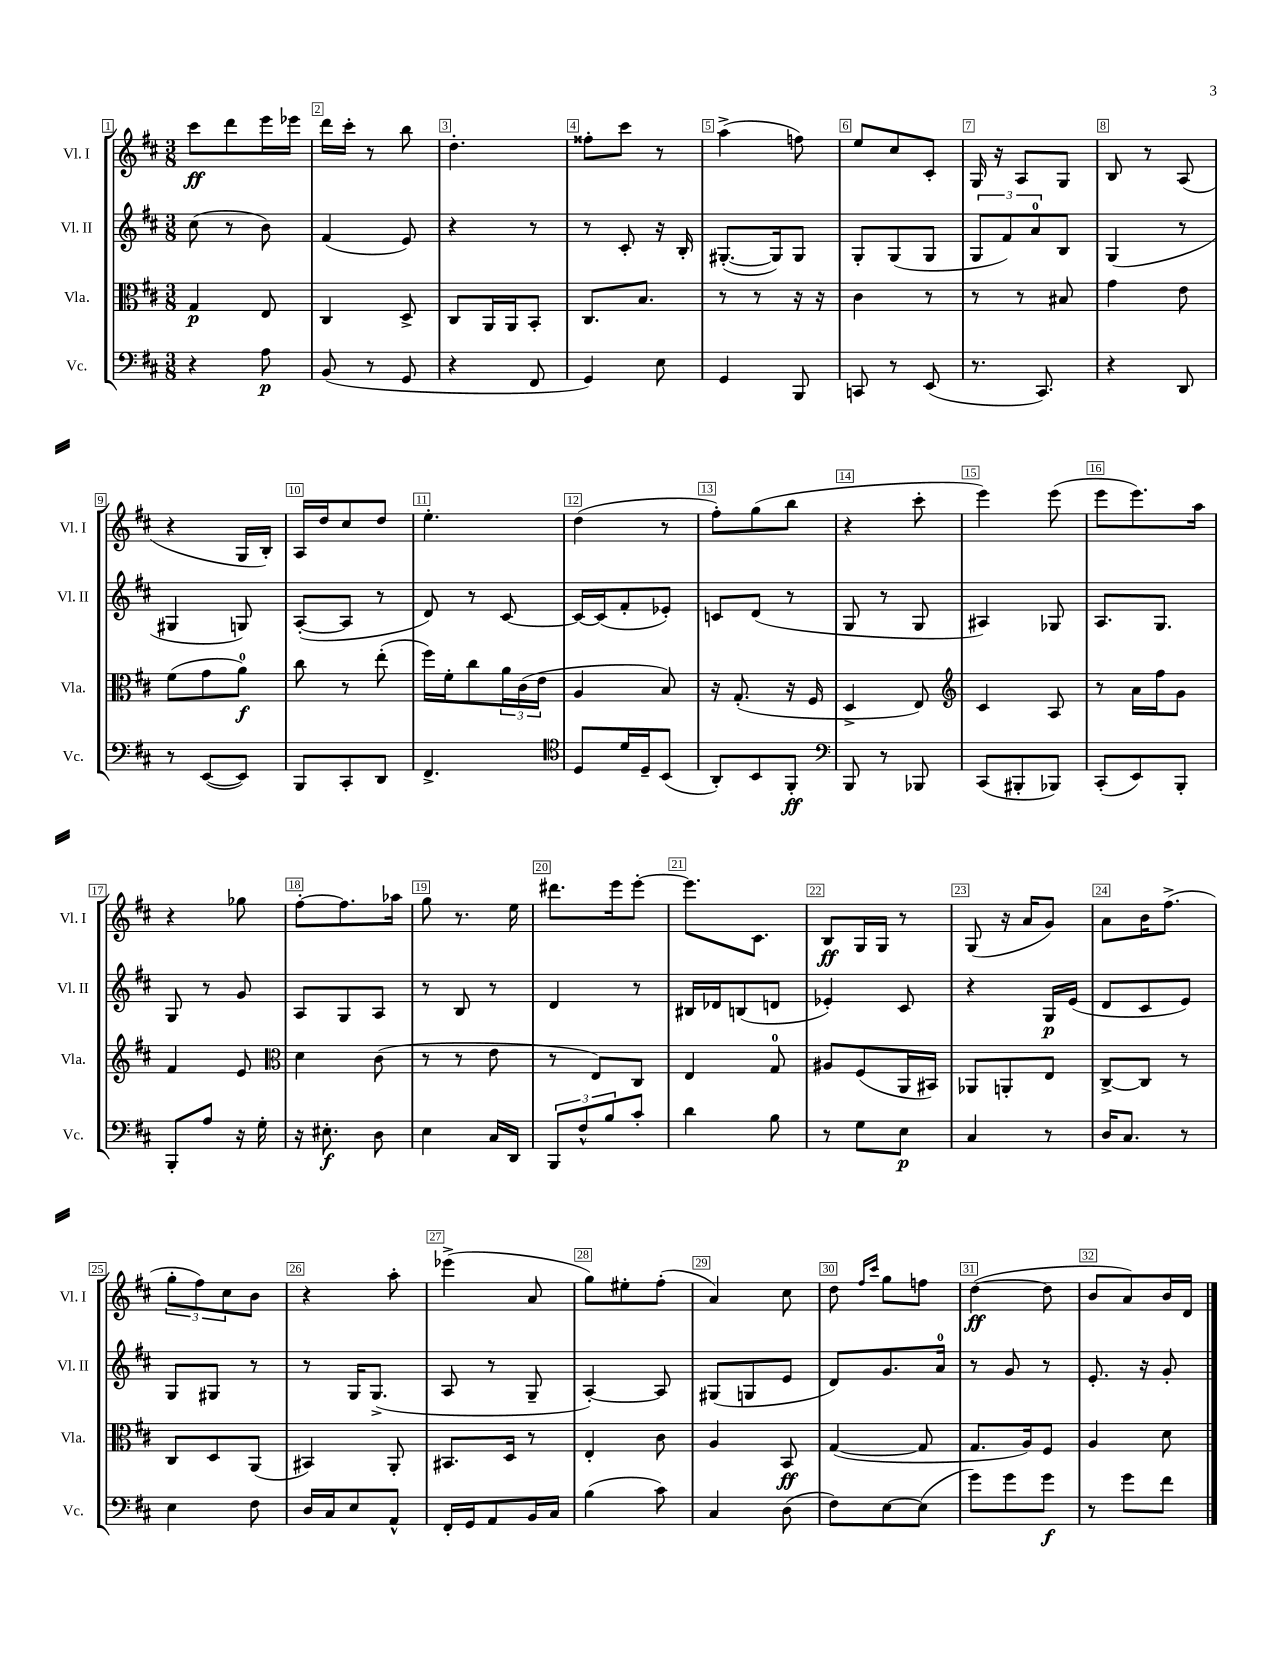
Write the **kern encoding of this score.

**kern	**kern	**kern	**kern
*staff4	*staff3	*staff2	*staff1
*clefF4	*clefC3	*clefG2	*clefG2
*k[f#c#]	*k[f#c#]	*k[f#c#]	*k[f#c#]
*M3/8	*M3/8	*M3/8	*M3/8
4r	4G/	(8cc#\	8ccc#\L
.	.	8r	8ddd\
8A\	8E/	8b\)	16eee\L
.	.	.	16eee-\JJ
=	=	=	=
(8BB/	4C#/	(4f#/	16ddd\LL
.	.	.	16ccc#'\JJ
8r	.	.	8r
8GG/	8D^/	8e/)	8bb\
=	=	=	=
4r	8C#/L	4r	4.dd'\
.	16AA/L	.	.
.	16AA/J	.	.
8FF#/	8BB'/J	8r	.
=	=	=	=
4GG/)	8.C#/L	8r	8ff##'\L
.	.	8c#'/	8ccc#\J
.	8.B/J	.	.
8E\	.	16r	8r
.	.	16B'/	.
=	=	=	=
4GG/	8r	([8.G#'/L	(4aa^\
.	8r	.	.
.	.	16G#/]k)	.
8BBB/	16r	8G#/J	8ff\)
.	16r	.	.
=	=	=	=
8CC/	4c#\	8G'/L	8ee/L
8r	.	(8G/	8cc#/
(8EE/	8r	8G/J	8c#'/J
=	=	=	=
8.r	8r	12G/L	16G/
.	.	.	16r
.	.	12f#/)	.
.	8r	.	8A/L
.	.	12a/	.
8.CC#/)	.	.	.
.	8B#/	8B/J	8G/J
=	=	=	=
4r	4g\	(4G/	8B/
.	.	.	8r
8DD/	8e\	8r	(8A/
=	=	=	=
8r	(8f#\L	4G#/	4r
([8EE/L	8g\	.	.
8EE/]J)	8a\J)	8G/)	16G/LL
.	.	.	16B'/JJ)
=	=	=	=
8BBB/L	8cc#\	([8A'/L	16A/LL
.	.	.	16dd/J
8CC#'/	8r	8A/]J	8cc#/
8DD/J	(8ee'\	8r	8dd/J
=	=	=	=
4.FF#^/	16ff#\LL)	8d/)	4.ee'\
.	16f#'\J	.	.
.	8cc#\	8r	.
.	24a\L	[8c#/	.
.	(24c#\	.	.
.	24e\JJ	.	.
=	=	=	=
*clefC4	*	*	*
8D/L	4A/	16c#/_LL	(4dd\
.	.	(16c#/]J	.
16d/L	.	8f#'/	.
16D~/J	.	.	.
(8BB/J	8B/)	8e-'/J)	8r
=	=	=	=
8AA'/L)	16r	8c/L	8ff#'\L)
.	(8.G'/	.	.
8BB/	.	(8d/J	(8gg\
8FF#'/J	16r	8r	8bb\J
.	16F#/	.	.
=	=	=	=
*clefF4	*	*	*
8BBB/	4D^/	8G/	4r
8r	.	8r	.
8BBB-/	8E/)	8G/	8ccc#'\
=	=	=	=
*	*clefG2	*	*
(8CC#/L	4c#/	4A#/)	4eee\)
8BBB#'/	.	.	.
8BBB-/J)	8A/	8G-/	(8eee\
=	=	=	=
(8CC#'/L	8r	8.A/L	8eee\L
8EE/)	16a\LL	.	8.eee\)
.	16ff#\J	8.G/J	.
8BBB'/J	8g\J	.	.
.	.	.	16aa\Jk
=	=	=	=
8BBB'/L	4f#/	8G/	4r
8A/J	.	8r	.
16r	8e/	8g/	8gg-\
16G'\	.	.	.
=	=	=	=
*	*clefC3	*	*
16r	4d\	8A/L	[8ff#'\L
8.E#'\	.	.	.
.	.	8G/	8.ff#\]
8D\	(8c#\	8A/J	.
.	.	.	16aa-\Jk
=	=	=	=
4E\	8r	8r	8gg\
.	8r	8B/	8.r
16C#/LL	8e\	8r	.
16DD/JJ	.	.	16ee\
=	=	=	=
12BBB/L	8r	4d/	8.ddd#\L
12F#^^/	.	.	.
.	8E/L)	.	.
12B/	.	.	.
.	.	.	16eee\k
8c#'/J	8C#/J	8r	[8eee'\J
=	=	=	=
4d\	4E/	16B#/LL	8.eee\]L
.	.	16d-/J	.
.	.	(8B/	.
.	.	.	8.c#\J
8B\	8G/	8d/J	.
=	=	=	=
8r	8A#/L	4e-'/)	8B/L
8G\L	(8F#/	.	16G/L
.	.	.	16G/JJ
8E\J	16AA/L	8c#/	8r
.	16BB#/JJ)	.	.
=	=	=	=
4C#/	8AA-/L	4r	(8G/
.	8AA'/	.	16r
.	.	.	16a/LK
8r	8E/J	16G/LL	8g/J)
.	.	(16e/JJ	.
=	=	=	=
16D/LK	[8C#^/L	8d/L	8a\L
8.C#/J	.	.	.
.	8C#/]J	8c#/	16b\K
.	.	.	(8.ff#^\J
8r	8r	8e/J)	.
=	=	=	=
4E\	8C#/L	8G/L	12gg'\L
.	.	.	12ff#\)
.	8D/	8G#/J	.
.	.	.	12cc#\
8F#\	(8AA/J	8r	8b\J
=	=	=	=
16D/LL	4BB#/)	8r	4r
16C#/J	.	.	.
8E/	.	16G/LK	.
.	.	(8.G^/J	.
8AA^^/J	8AA'/	.	8aa'\
=	=	=	=
16FF#'/LL	8.BB#/L	8A/	(4eee-^\
16GG/J	.	.	.
8AA/	.	8r	.
.	16D/Jk	.	.
16BB/L	8r	8G~/	8a/
16C#/JJ	.	.	.
=	=	=	=
(4B\	4E'/	[4A'/)	8gg\L)
.	.	.	8ee#'\
8c#\)	8c#\	8A/]	(8ff#'\J
=	=	=	=
4C#/	4A/	(8G#/L	4a/)
.	.	8G/	.
(8D\	8BB/	8e/J	8cc#\
=	=	=	=
8F#\L)	([4G/	8d/L)	8dd\
.	.	.	16qqff#/LL
.	.	.	16qqccc#/JJ
[8E\	.	8.g/	8gg\L
(8E\]J	8G/]	.	8ff\J
.	.	16a/Jk	.
=	=	=	=
8g\L)	8.G/L	8r	([4dd\
8g\	.	8g/	.
.	16A/k)	.	.
8g\J	8F#/J	8r	8dd\]
=	=	=	=
8r	4A/	8.e'/	8b/L
8g\L	.	.	8a/)
.	.	16r	.
8f#\J	8d\	8g'/	16b/L
.	.	.	16d/JJ
==	==	==	==
*-	*-	*-	*-
